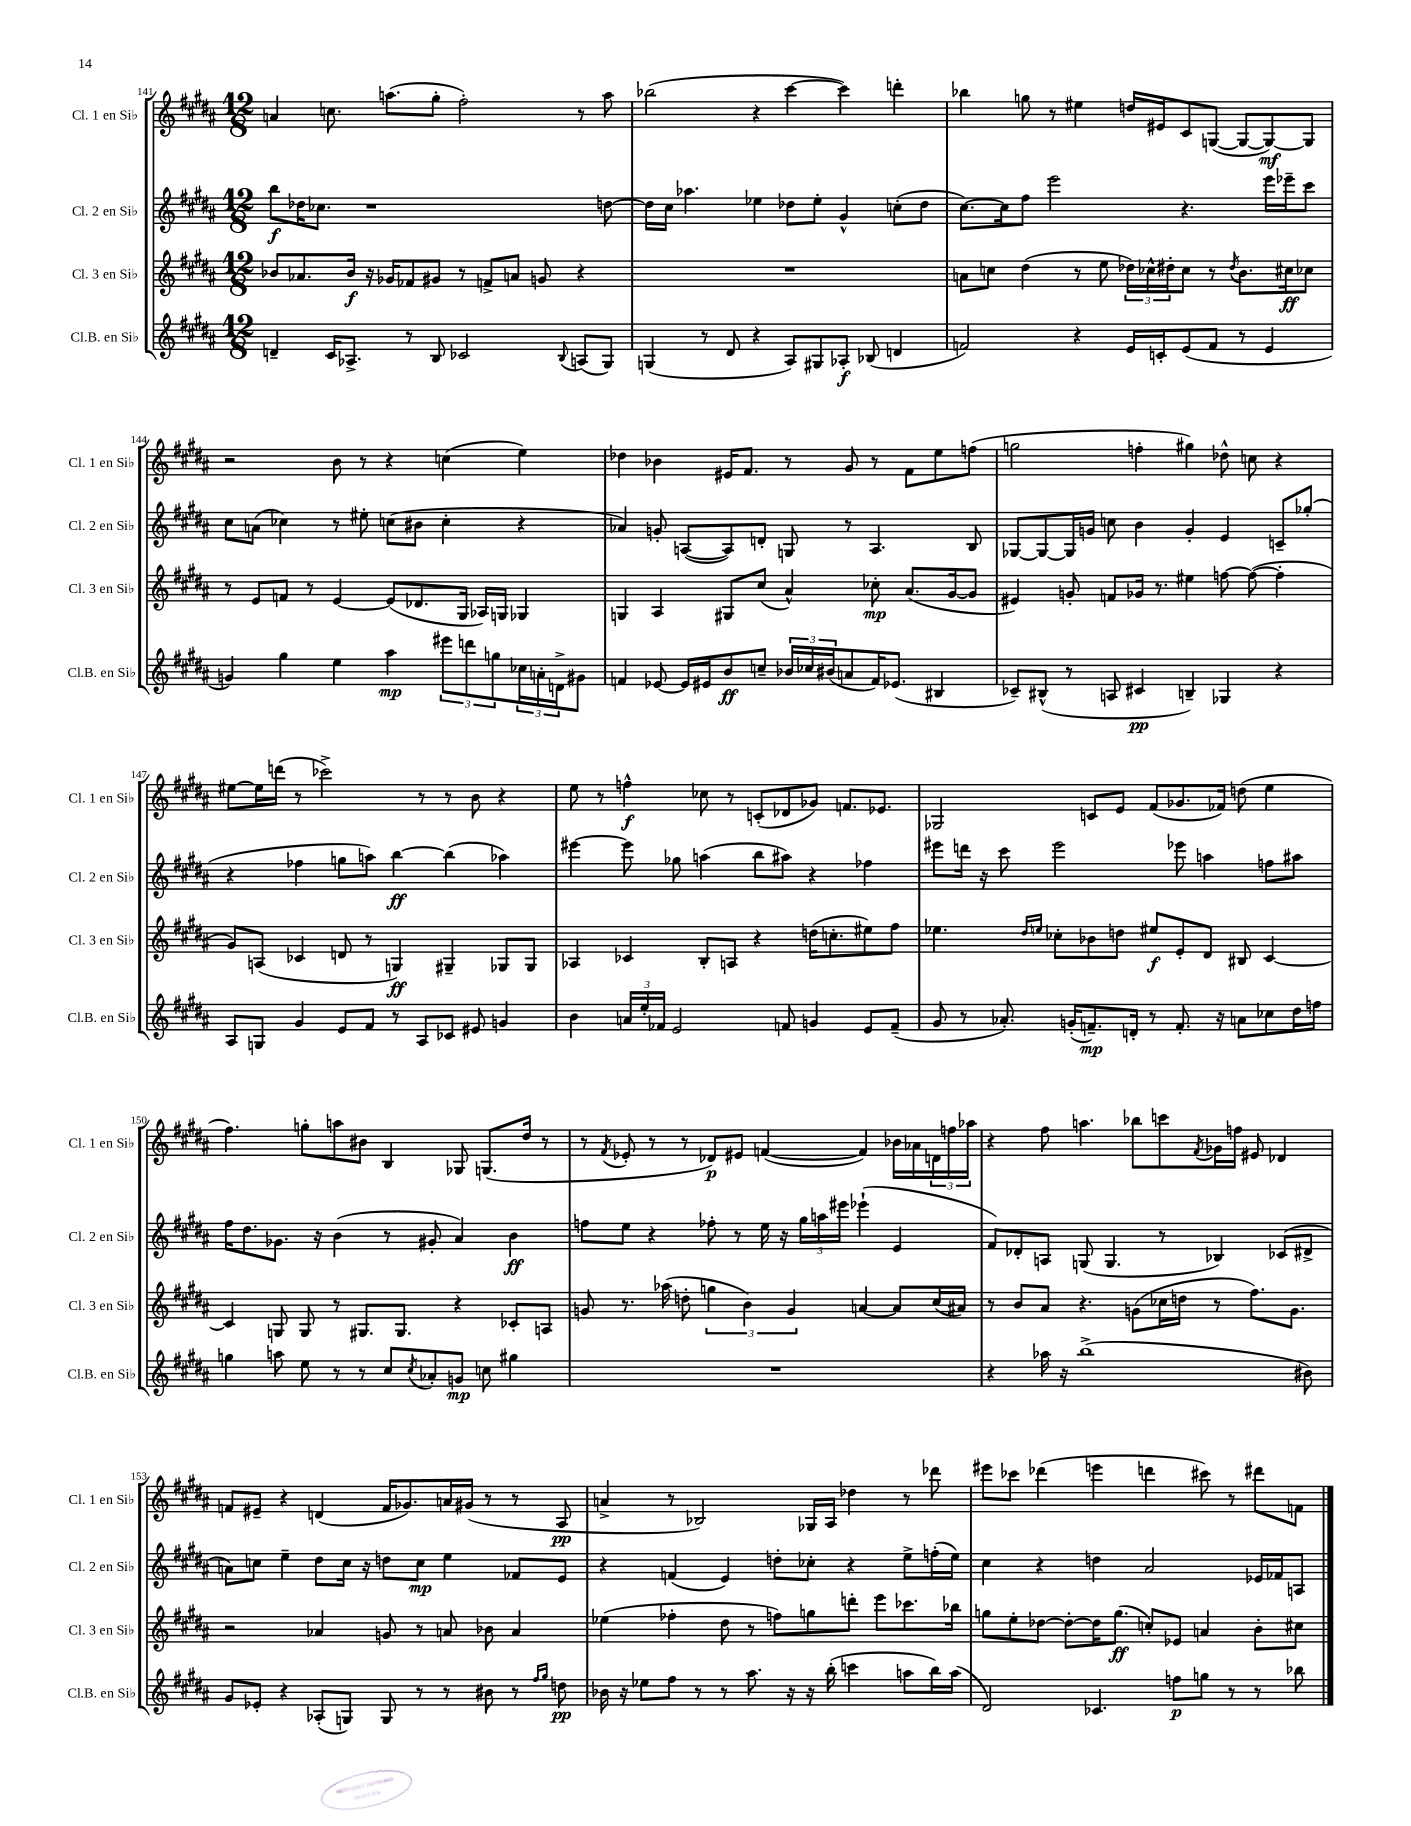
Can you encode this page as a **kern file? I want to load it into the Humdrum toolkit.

**kern	**kern	**kern	**kern
*staff4	*staff3	*staff2	*staff1
*clefG2	*clefG2	*clefG2	*clefG2
*k[f#c#g#d#a#]	*k[f#c#g#d#a#]	*k[f#c#g#d#a#]	*k[f#c#g#d#a#]
*M12/8	*M12/8	*M12/8	*M12/8
4d~/	8b-/L	8bb\L	4a/
.	8.a-/	16dd-\K	.
.	.	8.cc-\J	.
16c#/LK	.	.	8.cc\
8.A-^/J	16b-/Jk	.	.
.	16r	1r	.
.	16g-/LK	.	(8.aa\L
8r	8f-/	.	.
8B/	8g#/J	.	8gg#'\J
2c-/	8r	.	2ff#'\)
.	8f^/L	.	.
.	8a/J	.	.
.	8g/	.	.
8qqB/	.	.	.
(8A/L	4r	.	8r
8G#/J)	.	[8dd\	8aa\
=	=	=	=
(4G/	1.r	16dd\]LL	(2bb-\
.	.	16cc#\JJ	.
.	.	4.aa-\	.
8r	.	.	.
8d#/	.	.	.
4r	.	4ee-\	4r
8A#/L)	.	8dd-\L	[4ccc#\
8G#/	.	8ee-'\J	.
8A-'/J	.	4g#^^/	4ccc#\])
(8B-/	.	.	.
4d/	.	(8cc'\L	4ddd'\
.	.	8dd-\J	.
=	=	=	=
2f/)	8a\L	[8.cc#\L)	4bb-\
.	8cc\J	.	.
.	.	16cc#\]k	.
.	(4dd#\	8ff#\J	8gg\
.	.	2eee\	8r
4r	8r	.	4ee#\
.	8ee\	.	.
16e/LL	24dd-\LL)	.	16dd/LL
.	24cc-^^\	.	.
16c'/J	.	.	16e#/J
.	24dd#'\J	.	.
(8e/	8cc-\J	4.r	8c#/
8f/J	8r	.	([8G/J
.	8qdd#/	.	.
8r	8.b\L	.	8G/_L
4e/	.	16eee\LL	8G/_)
.	16cc#\k	16eee-~\J	.
.	8cc-\J	8ccc#\J	8G/]J
=	=	=	=
4g/)	8r	8cc#\L	2r
.	8e/L	(8a\J	.
4gg#\	8f/J	4cc-\)	.
.	8r	.	.
4ee\	[4e/	8r	8b\
.	.	8ee#'\	8r
4aa#\	(8e/]L	(8cc\L	4r
.	8.d-/	8b#\J	.
12eee#\L	.	4cc'\	(4cc\
.	16G#/Jk	.	.
12ddd\	.	.	.
.	16A-/LL)	.	.
12gg\	.	.	.
.	16G/JJ	.	.
24cc-\L	4G-/	4r	4ee\)
24a'\	.	.	.
24d^\J	.	.	.
8g#\J	.	.	.
=	=	=	=
4f/	4G/	4a-/)	4dd-\
[8e-/	4A#/	8g'/	4b-\
16e-/]LL	.	([8A/L	.
16e#/J	.	.	.
8b/	8G#/L	8A/])	16e#/LK
.	.	.	8.f#/J
8cc~/J	(8cc#/J	8d'/J	.
24b-/LL	4a#^^/)	8G/	8r
24cc-/	.	.	.
(24b#/J	.	.	.
8a/	.	8r	8g#/
16f/K)	8cc-'\	4.A/	8r
(8.e-/J	.	.	.
.	(8.a#/L	.	8f#\L
4B#/	.	.	8ee\
.	[16g#/k	.	.
.	8g#/]J	8B/	(8ff\J
=	=	=	=
8c-~/L)	4e#/)	[8G-/L	2gg\
(8B#^^/J	.	8G-/_	.
8r	8g'/	16G-/]L	.
.	.	16g/JJ	.
8A/	8f/L	8cc\	.
4c#/	16g-/Jk	4b\	4ff'\
.	8.r	.	.
4B~/)	4ee#\	4g'/	4gg#\)
4G-/	[8ff\	4e/	8dd-^^\
.	(8ff\_	.	8cc\
4r	4ff'\]	8c~/L	4r
.	.	(8gg-'/J	.
=	=	=	=
8A#/L	8g#/L)	4r	[8ee#\L
8G/J	(8A/J	.	16ee#\]L
.	.	.	(16ddd\JJ
4g#/	4c-/	4ff-\	8r
.	.	.	2ccc-^\)
8e/L	8d/	8gg\L	.
8f#/J	8r	8aa\J)	.
8r	4G/)	[4bb\	.
8A#/L	.	.	8r
8c-/J	4G#~/	(4bb\]	8r
8e#/	.	.	8b\
4g/	8G-/L	4aa-\)	4r
.	8G-/J	.	.
=	=	=	=
4b\	4A-/	[4eee#\	8ee\
.	.	.	8r
24a/LL	4c-/	8eee#\]	4ff^^\
24ee'/	.	.	.
24f-/JJ	.	.	.
2e/	.	8gg-\	.
.	8B'/L	(4aa\	8cc-\
.	8A/J	.	8r
.	4r	8bb\L	(8c'/L
8f/	.	8aa#\J)	8d-/
4g/	(16dd\LK	4r	8g-/J)
.	8.cc'\	.	.
.	.	.	8.f/L
8e/L	8ee#\)	4ff-\	.
.	.	.	8.e-/J
(8f~/J	8ff#\J	.	.
=	=	=	=
8g#/	4.ee-\	8eee#\L	2G-/
8r	.	16ddd\Jk	.
.	.	16r	.
8.a-'/)	.	8ccc#\	.
.	16qqdd#/LL	.	.
.	16qqee/JJ	.	.
.	8cc-'\L	2eee#\	.
(16g'/LK	.	.	.
8.f~/)	8b-\	.	8c/L
.	8dd\J	.	8e/J
16d'/Jk	.	.	.
8r	8ee#/L	.	(8f#/L
8.f'/	8e'/	8eee-\	8.g-/
.	8d#/J	4aa\	.
16r	.	.	16f-/Jk)
8a\L	8B#/	.	(8dd\
8cc-\	[4c#/	8ff\L	4ee\
16dd#\L	.	8aa#\J	.
16ff\JJ	.	.	.
=	=	=	=
4gg\	4c#/]	16ff#\LK	4.ff#\)
.	.	8.dd#\	.
8aa\	8G/	8.g-\J	.
8ee\	8G/	.	8gg'\L
.	.	16r	.
8r	8r	(4b\	8aa\
8r	8.G#/L	.	8b#\J
8cc#/L	.	8r	4B/
.	8.G#/J	.	.
8qcc#/	.	.	.
8a-'/	.	8g#'/	.
8g/J	4r	4a#/)	8G-/
8cc\	.	.	(8.G/L
4gg#\	8c-'/L	4b\	.
.	.	.	16dd#/Jk
.	8A/J	.	8r
=	=	=	=
1.r	8g/	8ff\L	8r
.	.	.	8qf#/
.	8.r	8ee\J	8e-'/
.	.	4r	8r
.	(16aa-\	.	.
.	8dd'\	.	8r
.	6gg\	8ff-'\	8d-/L)
.	.	8r	8e#/J
.	6b\)	.	.
.	.	16ee\	([4f/
.	.	16r	.
.	6g/	.	.
.	.	24gg#\LL	.
.	.	24aa\	.
.	.	24eee#\JJ	.
.	[4a/	(4eee-`\	4f/])
.	8a/]L	4e/	16b-\LL
.	.	.	16a-\
.	(16cc#/L	.	24d\
.	.	.	24ff\
.	16a#/JJ)	.	.
.	.	.	24aa-\JJ
=	=	=	=
4r	8r	8f#/L)	4r
.	8b/L	8d-'/	.
16aa-\	8a#/J	8A/J	8ff#\
16r	.	.	.
(1bb^	4.r	(8G/	4.aa\
.	.	4.G/	.
.	(8g\L	.	8bb-\L
.	16cc-\L	8r	8ccc\
.	16dd\JJ	.	.
.	.	.	8qf#/
.	8r	4B-/)	16g-\L
.	.	.	16ff\JJ
.	8.ff#\L)	.	8e#/
.	.	(8c-/L	4d-/
.	8.g\J	.	.
8b#\)	.	8d#^/J	.
=	=	=	=
8g#/L	2r	8a\L)	8f/L
8e-'/J	.	8cc\J	8e#~/J
4r	.	4ee~\	4r
(8A-'/L	4a-/	8dd#\L	(4d/
8G/J)	.	16cc\Jk	.
.	.	16r	.
8G/	8g/	8dd\L	16f/LK
.	.	.	8.g-/)
8r	8r	8cc\J	.
8r	8a/	4ee\	16a/L
.	.	.	(16g#/JJ
8b#\	8b-\	.	8r
8r	4a/	8f-/L	8r
16qqff#/LL	.	.	.
16qqgg#/JJ	.	.	.
8dd\	.	8e/J	8A#/
=	=	=	=
16b-\	(4ee-\	4r	4a^/
16r	.	.	.
8ee-\L	.	.	.
8ff#\J	4ff-'\	(4f/	8r
8r	.	.	2B-/)
8r	8dd#\	4e/)	.
8.aa#\	8r	.	.
.	8ff\L)	8dd'\L	.
16r	.	.	.
16r	8gg\	8cc-'\J	16G-/LL
(16bb'\	.	.	16A#/JJ
4ccc\	8ddd'\J	4r	4dd-\
.	8eee\L	.	.
8aa\L	8.ccc-\	8ee^\L	8r
16bb\L)	.	(16ff'\L	8ddd-\
(16aa\JJ	16bb-\Jk	16ee\JJ)	.
=	=	=	=
2d#/)	8gg\L	4cc#\	8eee#\L
.	8ee'\	.	8ccc-\J
.	[8dd-\J	4r	(4ddd-\
.	8dd-'\_L	.	.
4.c-/	16dd-\]K	4dd\	4eee\
.	(8.gg\J	.	.
.	8cc'/L)	2a#/	4ddd\
8ff\L	8e-/J	.	.
8gg\J	4a/	.	8ccc#\)
8r	.	.	8r
8r	8b'\L	16e-/LL	8ddd#\L
.	.	16f-/J	.
8bb-\	8cc#\J	8A/J	8f\J
==	==	==	==
*-	*-	*-	*-
